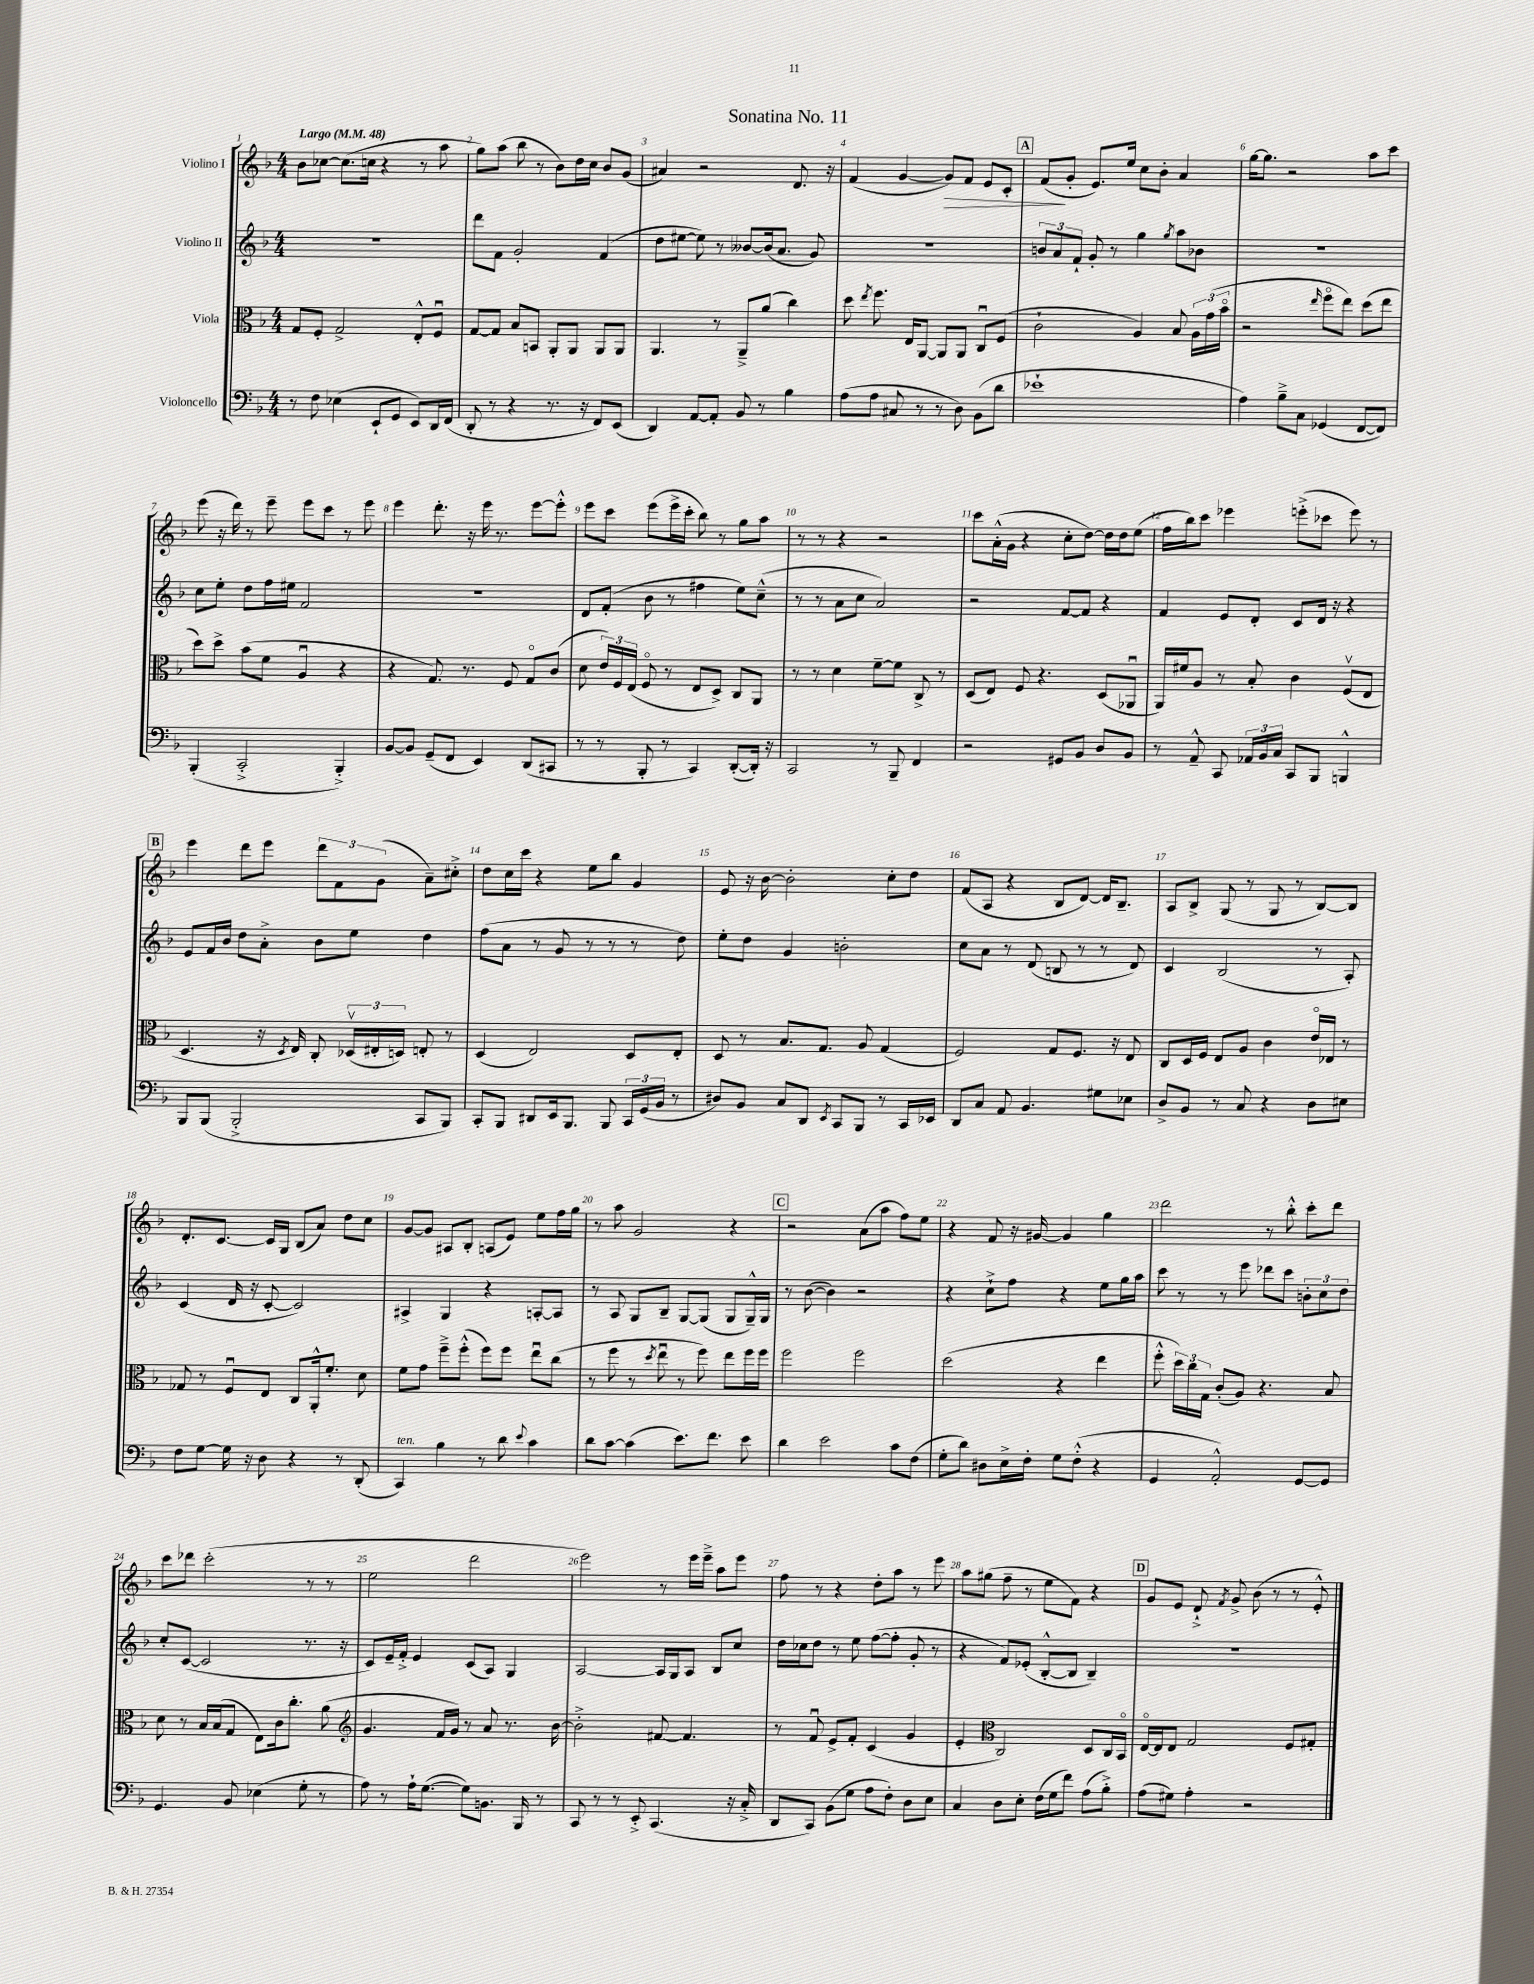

**kern	**kern	**kern	**kern
*staff4	*staff3	*staff2	*staff1
*clefF4	*clefC3	*clefG2	*clefG2
*k[b-]	*k[b-]	*k[b-]	*k[b-]
*M4/4	*M4/4	*M4/4	*M4/4
*MM48	*MM48	*MM48	*MM48
8r	8G	1r	8b-
8F	8F'	.	[8cc-
(4E-	2G^	.	(8.cc-]
.	.	.	16cc
8EE`	.	.	4r
8GG	.	.	.
8EE)	8E'^^	.	8r
16DD	8Fu	.	8aa
(16FF	.	.	.
=	=	=	=
8DD'	[8G	8ddd	8gg)
8r	8G]	8f	(8aa
4r	8B-	2g'	8bb-
.	8BB	.	8r
8.r	8AA'	.	8b-)
.	8AA	.	16dd
16r	.	.	16cc
8FF)	8AA	(4f	8b-
(8EE	8AA	.	(8g
=	=	=	=
4DD)	4.AA	8dd	4a#)
.	.	[8ee#	.
[8AA	.	8ee#])	2r
8AA']	8r	8r	.
8BB-	8AA~^	[8b--	.
8r	(8a	(16b--]	.
.	.	8.a	.
4B-	4cc)	.	8.d
.	.	8g)	.
.	.	.	16r
=	=	=	=
(8A	8dd	1r	(4f
.	8qee	.	.
8A	8.ff	.	.
8C#	.	.	[4g
.	16E	.	.
8r	[8AA	.	.
8r	8AA]	.	8g])
8D)	8AA	.	8f
(8BB-	8Cu	.	8e
8d	(8F	.	8c'
=	=	=	=
1e-`	2c`	12b	(8f
.	.	12a	.
.	.	.	8g'
.	.	12f`	.
.	.	8g'	8.e)
.	.	8r	.
.	.	.	16ee
.	4A)	4gg	8cc
.	.	.	8b-'
.	.	8qgg	.
.	8B-	8aa	4a
.	24A	8b-	.
.	(24g	.	.
.	24b-o	.	.
=	=	=	=
4A)	2r	1r	[16gg
.	.	.	8.gg]
8B-~^	.	.	2r
8C	.	.	.
.	16qqee	.	.
(4GG-	8ffo	.	.
.	8ee)	.	.
[8FF	(8dd	.	8aa
8FF])	8ee	.	8ccc
=	=	=	=
(4BBB-'	8dd)	8cc	(8eee
.	8dd^	8ee'	16r
.	.	.	16ddd)
2CC'^	(8b-	8dd	8r
.	8f	16ff	8eee~
.	.	16ee#	.
.	4Au	2f	8eee
.	.	.	8ccc
4BBB-'^)	4r	.	8r
.	.	.	8eee
=	=	=	=
[8BB-	4r	1r	4eee
8BB-]	.	.	.
(8GG~	8.G)	.	8.ddd'
8FF	.	.	.
.	8.r	.	16r
4EE)	.	.	16eee
.	.	.	8.r
.	8F	.	.
(8DD	8Go	.	[8eee
8CC#	(8c	.	8eee'^^]
=	=	=	=
8r	8d	8d	8eee
8r	24e)	(8f'	8ccc
.	24F	.	.
.	(24E	.	.
8BBB-'	8Fo	8b-	(8eee
8r	8r	8r	16eee^
.	.	.	16ccc'
4CC)	8E	4ff#	8bb-)
.	8D^)	.	8r
([8DD'	8C	8ee)	8gg
16DD'])	8AA	(8cc~^^	8aa
16r	.	.	.
=	=	=	=
2CC	8r	8r	8r
.	8r	8r	8r
.	4d	8a	4r
.	.	8cc	.
8r	[8f~	2a)	2r
8BBB-~	8f]	.	.
4FF	8C^	.	.
.	8r	.	.
=	=	=	=
2r	(8D	2r	8ccc
.	8E)	.	(16a'^^
.	.	.	16g
.	8F	.	4r
.	4.r	.	.
8GG#	.	[8f	8cc'
8BB-	.	8f]	[8dd)
8D	(8D	4r	16dd]
.	.	.	16dd
8BB-	8AA-u	.	(8ee
=	=	=	=
8r	16AA)	4f	16ff
.	16f#	.	16bb-)
8AA~^^	8A	.	8ccc
8CC	8r	8e	4eee-
24AA-	8B-'	8d'	.
24BB-	.	.	.
24C	.	.	.
8CC	4c	8c	(8eee'^
8BBB-	.	16d	8ccc-
.	.	16r	.
4BBB^^	(8Fv	4r	8eee)
.	8E	.	8r
=	=	=	=
8BBB-	4.D	8e	4eee
(8BBB-	.	16f	.
.	.	16b-	.
2BBB-'^	.	8dd	8ddd
.	16r	8a'^	8eee
.	8qD	.	.
.	16E)	.	.
.	8C'	8b-	12ddd
.	.	.	12f
.	(24D-v	8ee	.
.	24E#'	.	(12g
.	24D)	.	.
8CC	8E'	4dd	8a~)
8BBB-)	8r	.	8cc#'^
=	=	=	=
8CC'	(4D	(8ff	8dd
8BBB-	.	8a	16cc
.	.	.	16ccc
8DD#	2E)	8r	4r
16EE	.	8g	.
8.BBB-	.	.	.
.	.	8r	8ee
8BBB-	.	8r	8bb-
24CC	8D	8r	4g
(24GG	.	.	.
24BB-	.	.	.
8r	8E'	8dd)	.
=	=	=	=
8D#)	8D	8ee'	8e
8BB-	8r	8dd	16r
.	.	.	[16b-
8C	8.B-	4g	2b-']
8DD	.	.	.
.	8.G	.	.
8qEE	.	.	.
8CC	.	2b'	.
8BBB-	8A	.	.
8r	(4G	.	8cc'
16CC	.	.	8dd
16EE-	.	.	.
=	=	=	=
8DD	2F)	8cc	(8f
8C	.	8a	8A
8AA	.	8r	4r
4.BB-	.	(8d	.
.	8G	8B	8B-
.	8.F	8r	[8d)
8G#	.	8r	16d]
.	16r	.	8.B-~
8E-	8E	8d)	.
=	=	=	=
8D^	8C	4c	8A
8BB-	16D	.	8B-^
.	16F	.	.
8r	8E	(2B-	(8G
8C	8A	.	8r
4r	4c	.	8G
.	.	.	8r
8D	16eo	8r	[8B-)
.	16E-	.	.
8E#	8r	8A')	8B-]
=	=	=	=
8F	8G-	(4c	8.d'
[8G	8r	.	.
.	.	.	[8.c
16G]	8Fu	16d	.
16r	.	16r	.
8D	8E	[8c'	16c]
.	.	.	16G
4r	8C	2c])	(8B-
.	16AA'^^	.	8a)
.	8.f'	.	.
8r	.	.	8dd
(8DD'	8d	.	8cc
=	=	=	=
4CC)	8f	4A#^	[8g
.	8g	.	8g]
4B-	8ff~^	4G	8A#
.	(8ff'^^	.	8B-'
8r	8ff)	4r	(8A
8d	8ff	.	8e)
8qqe	.	.	.
4c	8eeu	[8A'	8ee
.	(8cc	8A]	16ff
.	.	.	16gg
=	=	=	=
8d	8r	8r	8r
[8c	8ff	8A	8aa
(4c]	8r	8G	2g
.	8qdd	.	.
.	8eeu	8B-~	.
8.e)	8r	[8G	.
.	8ff)	(8G]	.
8.f	.	.	.
.	8ee	8G	4r
8e	16ff	16G~^^)	.
.	16ff	16G	.
=	=	=	=
4d	2ff	8r	2r
.	.	([8b-	.
2e	.	4b-])	.
.	2ff	2r	(8a
.	.	.	8aa
8c	.	.	8ff)
(8F	.	.	8ee
=	=	=	=
8G'	(2dd	4r	4r
8d)	.	.	.
8D#	.	8cc`^	8f
16E^	.	8ff	16r
16F'	.	.	[16g#
8G	4r	4r	4g#]
(8F'^^	.	.	.
4r	4ee	8ee	4gg
.	.	16gg	.
.	.	16aa	.
=	=	=	=
4GG	8ff'^^	8ccc	2ddd
.	24dd)	8r	.
.	24cc	.	.
.	24G	.	.
2AA'^^)	(8c'	8r	.
.	8A)	8eee	.
.	4.r	8ddd-	8r
.	.	8ccc	8bb-'^^
[8GG	.	12b'	8ccc'
.	.	12cc	.
8GG]	8B-	.	8ddd
.	.	12dd	.
=	=	=	=
4.GG	8d	8cc'	8ccc
.	8r	([8c	8ddd-
.	16B-	2c]	(2ccc'
.	(16B-	.	.
8BB-	8G	.	.
(4E-	8E)	.	.
.	16c	.	.
.	8.cc'	.	.
8G'	.	8.r	8r
8r	(8a	.	8r
.	.	16r	.
=	=	=	=
*	*clefG2	*	*
8A)	4.g	8c)	2ee
8r	.	16e~	.
.	.	16f'^	.
16A`	.	4e	.
([8.G	.	.	.
.	16f	.	.
.	16g)	.	.
8G])	8r	(8c	2ddd
8.BB	8a	8A)	.
.	8.r	4G	.
16BBB-	.	.	.
8r	.	.	.
.	[16b-	.	.
=	=	=	=
8CC	2b-'^]	[2A	2eee)
8r	.	.	.
8r	.	.	.
8EE'^	.	.	.
(4.CC	[8f#	16A]	8r
.	.	16G	.
.	4.f#]	8A	16eee
.	.	.	16eee~^
.	.	8B-	8aa
16r	.	8cc	8eee
16C'^	.	.	.
=	=	=	=
8DD	8r	16dd	8ff
.	.	16cc-	.
8CC)	8fu	8dd	8r
(8BB-	8e^	8r	4r
8G	8f'	8ee	.
8A	(4c	([8ff	8dd'
8F')	.	8ff']	8aa
8D	4g	8g'	8r
8E	.	8r	8eee
=	=	=	=
4C	4e'	4r	8aa
.	.	.	(8gg#
*	*clefC3	*	*
8D	2C)	8f)	8ff~
8E'	.	(8e-'	8r
(16F	.	[8B-'^^	8ee
16G	.	.	.
8f)	.	8B-]	8f)
(8A	8D	4B-~)	4r
8B-'^)	16C	.	.
.	16BB-o	.	.
=	=	=	=
(8A	[16Eo	1r	8g
.	16E]	.	.
8G#)	8E	.	8e
4A'	2G	.	8d`^
.	.	.	8qf
.	.	.	8g^
2r	.	.	(8b-
.	.	.	8r
.	8F	.	8r
.	8G#'	.	8e'^^)
==	==	==	==
*-	*-	*-	*-
